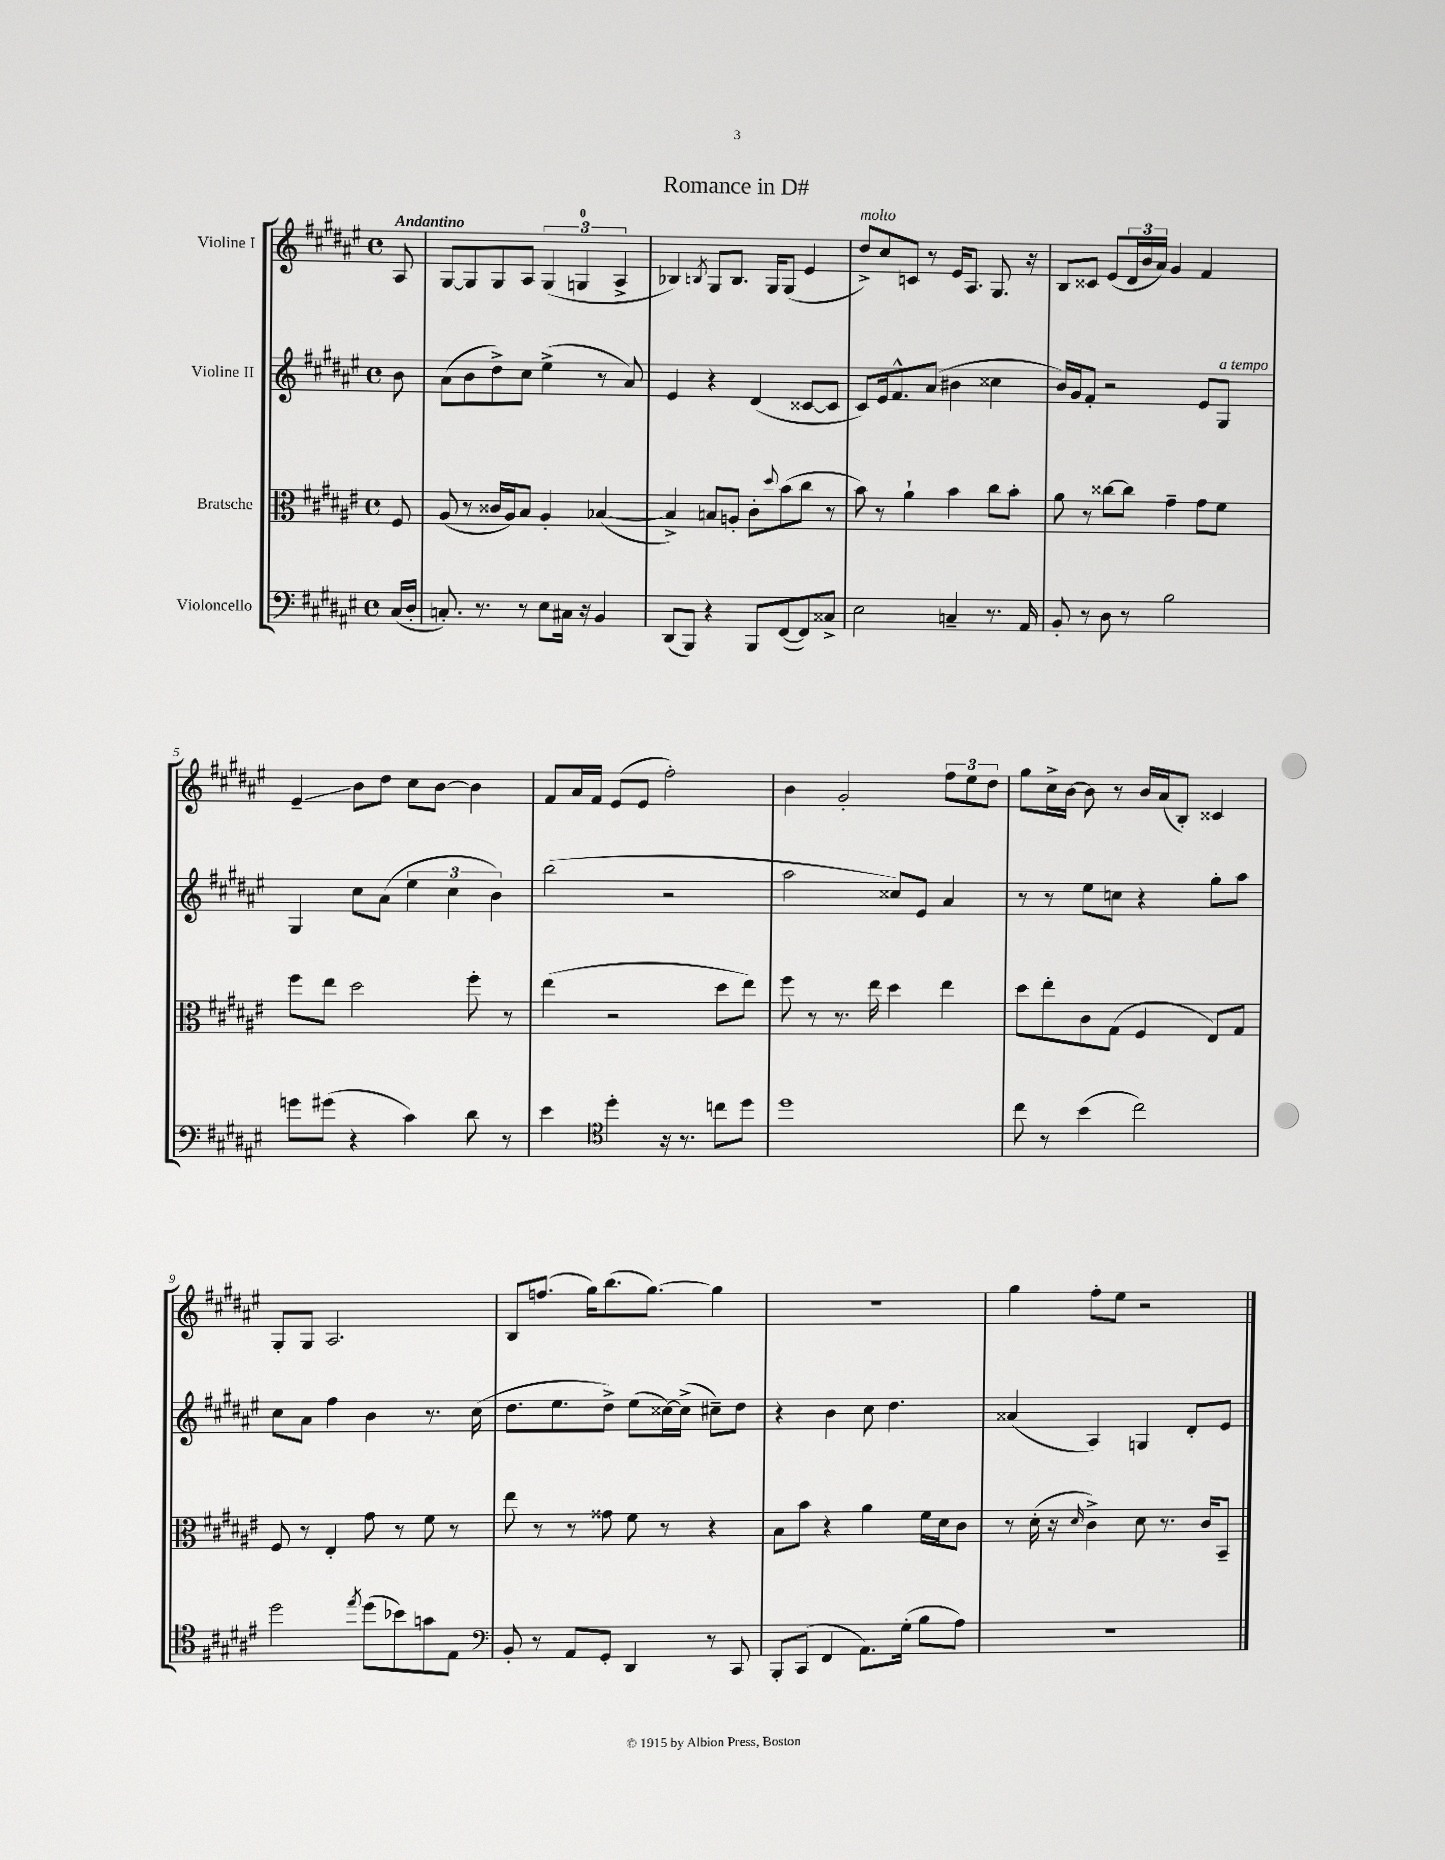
\header { title = "Romance in D#" }
<<
\new StaffGroup <<
\new Staff = "s0" \with { instrumentName = "Violine I" } {
    \clef treble \key fis \major \defaultTimeSignature \time 4/4 \partial 8 \tempo "Andantino"
    ais8 |
    gis8~ gis8 gis8 ais8 \tuplet 3/2 { gis4( g4-0 ais4-> } |
    bes4) \acciaccatura { b8 } gis8 b8. gis16 gis8( eis'4 |
    dis''8->^\markup { \italic "molto" }) cis''8 c'8 r8 eis'16 ais8. gis8. r16 |
    b8 cisis'8 eis'8( \tuplet 3/2 { dis'16 b'16 ais'16) } gis'4 fis'4 |
    eis'4--\glissando b'8 dis''8 cis''8 b'8~ b'4 |
    fis'8 ais'16 fis'16 eis'8( eis'8 fis''2-.) |
    b'4 gis'2-. \tuplet 3/2 { fis''8 eis''8 dis''8 } |
    gis''8 cis''16-> b'16~ b'8 r8 b'16 ais'16( b8-.) cisis'4 |
    gis8-. gis8 ais2. |
    b8 f''8.( gis''16) b''8.( gis''8.~) gis''4 |
    R1 |
    gis''4 fis''8-. eis''8 r2 \bar "|." |
}
\new Staff = "s1" \with { instrumentName = "Violine II" } {
    \clef treble \key fis \major \defaultTimeSignature \time 4/4 \partial 8
    b'8 |
    ais'8( b'8 dis''8->) cis''8 eis''4->( r8 ais'8) |
    eis'4 r4 dis'4( cisis'8~ cisis'8 |
    cis'8) eis'16 fis'8.-^ ais'8( bis'4 cisis''4 |
    b'16) gis'16 fis'8-. r2 eis'8 gis8^\markup { \italic "a tempo" } |
    gis4 cis''8 ais'8( \tuplet 3/2 { eis''4 cis''4 b'4) } |
    b''2( r2 |
    ais''2 cisis''8) eis'8 ais'4 |
    r8 r8 eis''8 c''8 r4 gis''8-. ais''8 |
    cis''8 ais'8 fis''4 b'4 r8. cis''16( |
    dis''8. eis''8. dis''8->) eis''8( cisis''16~) cisis''16->( cis''8--) dis''8 |
    r4 b'4 cis''8 dis''4. |
    aisis'4( ais4) g4 dis'8-. eis'8 \bar "|." |
}
\new Staff = "s2" \with { instrumentName = "Bratsche" } {
    \clef alto \key fis \major \defaultTimeSignature \time 4/4 \partial 8
    fis8 |
    ais8( r8 cisis'16 ais16) b8 ais4-. bes4~( |
    bes4->) b8 a8-. cis'8-. \appoggiatura { dis''8 } b'8( cis''8 r8 |
    b'8) r8 ais'4-! b'4 cis''8 b'8-. |
    ais'8 r8 cisis''8~ cisis''8 gis'4-- gis'8 fis'8 |
    fis''8 eis''8 dis''2 fis''8-. r8 |
    eis''4( r2 dis''8 eis''8) |
    fis''8 r8 r8. eis''16 dis''4 eis''4 |
    dis''8 eis''8-. cis'8 gis8( fis4 eis8) gis8 |
    fis8 r8 eis4-. gis'8 r8 fis'8 r8 |
    eis''8 r8 r8 gisis'8 fis'8 r8 r4 |
    b8 b'8 r4 ais'4 fis'16 dis'16 cis'8 |
    r8 dis'16-.( r16 \grace { dis'16 } cis'4->) dis'8 r8. cis'16 b,8-- \bar "|." |
}
\new Staff = "s3" \with { instrumentName = "Violoncello" } {
    \clef bass \key fis \major \defaultTimeSignature \time 4/4 \partial 8
    cis16( dis16-. |
    c8.-.) r8. r8 eis8 cis16 r16 b,4 |
    dis,8( b,,8) r4 b,,8 fis,8~( fis,8) cisis8-> |
    eis2 c4-- r8. ais,16 |
    b,8-. r8 dis8 r8 b2 |
    g'8 gis'8( r4 cis'4) dis'8 r8 |
    eis'4 \clef tenor dis''4-. r16 r8. c''8 dis''8 |
    dis''1 |
    cis''8 r8 b'4( cis''2) |
    dis''2 \acciaccatura { eis''8 } dis''8( bes'8) g'8 eis8 |
    \clef bass b,8-. r8 ais,8 gis,8-. dis,4 r8 cis,8 |
    b,,8-. cis,8( fis,4 ais,8.) gis16-.( b8 ais8) |
    R1 \bar "|." |
}
>>
>>
